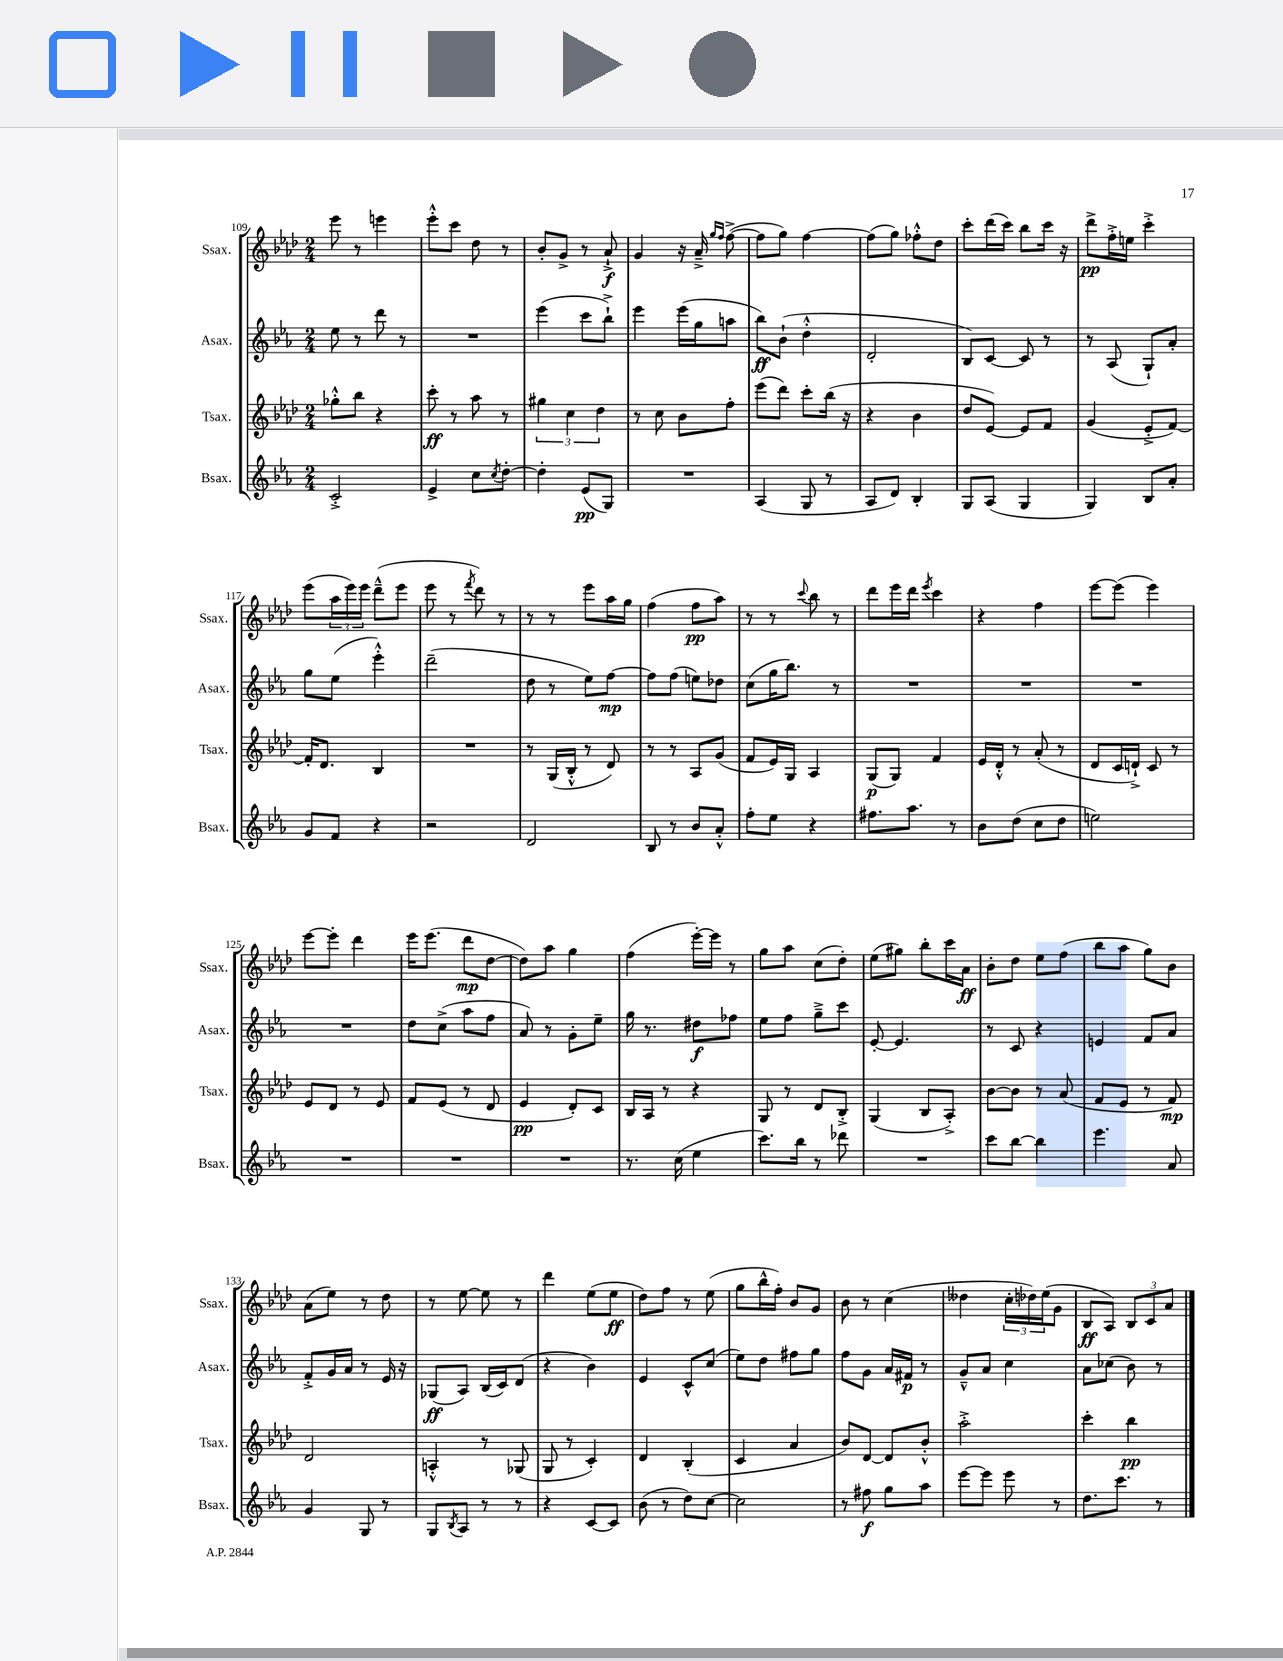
<<
\new StaffGroup <<
\new Staff = "s0" \with { instrumentName = "Ssax." shortInstrumentName = "Ssax." } {
    \clef treble \key aes \major \numericTimeSignature \time 2/4
    ees'''8 r8 e'''4 |
    ees'''8-.-^ c'''8 des''8 r8 |
    bes'8-. g'8-> r8 aes'8-!->\f |
    g'4 r16 aes'16---> \grace { g''16 f''16 } f''8~->( |
    f''8 g''8) f''4~ |
    f''8( g''8) fes''8-.-^ des''8 |
    c'''8-. des'''16( c'''16) bes''8 c'''16 r16 |
    des'''8->\pp f''16-.-> e''16 c'''4-.-> |
    ees'''8( \tuplet 3/2 { aes''16 ees'''16) ees'''16 } des'''8---^( ees'''8 |
    ees'''8 r8 \acciaccatura { f'''8 } des'''8) r8 |
    r8 r8 ees'''8 aes''16 g''16 |
    f''4( f''8\pp aes''8) |
    r8 r8 \appoggiatura { c'''8 } bes''8 r8 |
    des'''8 ees'''16 des'''16 \acciaccatura { ees'''8 } c'''4 |
    r4 f''4 |
    ees'''8~ ees'''8( ees'''4) |
    ees'''8~ ees'''8-. des'''4 |
    ees'''16 ees'''8.( des'''8\mp des''8~ |
    des''8) aes''8 g''4 |
    f''4( ees'''16~-.) ees'''16 r8 |
    g''8 aes''8 c''8( des''8-.) |
    ees''8( gis''8) bes''8-. c'''16 aes'16\ff |
    bes'8-. des''8 ees''8 f''8( |
    bes''8 aes''8 g''8) bes'8 |
    aes'8( ees''8) r8 des''8 |
    r8 ees''8~ ees''8 r8 |
    des'''4 ees''8( ees''8\ff |
    des''8) f''8 r8 ees''8( |
    g''8 bes''16-^ f''16-.) bes'8 g'8 |
    bes'8 r8 c''4( |
    deses''4 \tuplet 3/2 { c''16-. des''16) ees''16( } g'8 |
    bes8\ff aes8) \tuplet 3/2 { bes8 c'8 aes'8 } \bar "|." |
}
\new Staff = "s1" \with { instrumentName = "Asax." shortInstrumentName = "Asax." } {
    \clef treble \key ees \major \numericTimeSignature \time 2/4
    ees''8 r8 d'''8 r8 |
    R2 |
    ees'''4( c'''8 bes''8-!->) |
    ees'''4 ees'''16( g''16 a''8 |
    bes''8\ff) bes'8-!( d''4-.-^ |
    d'2-. |
    bes8) c'8~ c'8 r8 |
    r8 aes8( g8-!) aes'8-. |
    g''8 ees''8( ees'''4-.-^) |
    d'''2--( |
    d''8 r8 ees''8) f''8~\mp |
    f''8 f''8( e''8) des''8 |
    c''8( g''16 bes''8.) r8 |
    R2 |
    R2 |
    R2 |
    R2 |
    d''8 c''8->( aes''8 f''8 |
    aes'8) r8 g'8-. ees''8-- |
    g''16 r8. dis''8\f fes''8 |
    ees''8 f''8 g''8---> c'''8 |
    ees'8~-. ees'4. |
    r8 c'8 r4 |
    e'4 f'8 aes'8 |
    f'8-.-> g'16 aes'16 r8 ees'16 r16 |
    ges8\ff( aes8) bes16( c'16) d'8( |
    r4 bes'4) |
    ees'4 c'8-^ c''8( |
    ees''8) d''8 fis''8 g''8 |
    f''8 g'8 aes'16 fis'16\p r8 |
    g'8---^ aes'8 c''4 |
    aes'8 ces''8( bes'8) r8 \bar "|." |
}
\new Staff = "s2" \with { instrumentName = "Tsax." shortInstrumentName = "Tsax." } {
    \clef treble \key aes \major \numericTimeSignature \time 2/4
    ges''8-.-^ bes''8 r4 |
    c'''8-.\ff r8 aes''8 r8 |
    \tuplet 3/2 { gis''4 c''4 des''4 } |
    r8 c''8 bes'8 f''8-. |
    ees'''8( des'''8) c'''8-. bes''16( r16 |
    r4 bes'4 |
    des''8 ees'8~) ees'8 f'8 |
    g'4( ees'8-.-> f'8~) |
    f'16-. des'8. bes4 |
    R2 |
    r8 g16( bes16-.-^ r8 des'8) |
    r8 r8 aes8 g'8( |
    f'8 ees'16) g16 aes4 |
    g8\p( g8) f'4 |
    ees'16 des'16-.-^ r8 aes'8-.( r8 |
    des'8 c'16 d'16-!->) c'8 r8 |
    ees'8 des'8 r8 ees'8 |
    f'8 ees'8( r8 des'8 |
    ees'4\pp des'8-.) c'8 |
    bes16 aes16 r8 r4 |
    g8 r8 des'8 bes8-.-> |
    g4( bes8 aes8-.->) |
    bes'8~ bes'8 r8 aes'8( |
    f'8 ees'8 r8 f'8\mp) |
    des'2 |
    a4-.-^ r8 ges8( |
    g8 r8 c'4-.) |
    des'4 bes4-.( |
    c'4 aes'4 |
    bes'8) des'8~ des'8 bes'8-.-^ |
    aes''2-.-> |
    c'''4-. bes''4\pp \bar "|." |
}
\new Staff = "s3" \with { instrumentName = "Bsax." shortInstrumentName = "Bsax." } {
    \clef treble \key ees \major \numericTimeSignature \time 2/4
    c'2-.-> |
    ees'4-> c''8 \acciaccatura { c''8 } d''8~-. |
    d''4-. ees'8\pp( g8) |
    R2 |
    aes4( g8 r8 |
    aes8 d'8) bes4-. |
    g8 aes8( g4 |
    g4) bes8 aes'8-. |
    g'8 f'8 r4 |
    r2 |
    d'2 |
    bes8 r8 bes'8 aes'8-.-^ |
    f''8-. ees''8 r4 |
    fis''8. aes''8. r8 |
    bes'8 d''8( c''8 d''8 |
    e''2) |
    R2 |
    R2 |
    R2 |
    r8. c''16( ees''4 |
    c'''8.) bes''16 r8 des'''8 |
    R2 |
    c'''8 bes''8~ bes''4 |
    ees'''4. aes'8 |
    g'4 g8 r8 |
    g8 \acciaccatura { bes8 } aes8 r8 r8 |
    r4 c'8~ c'8 |
    bes'8( r8 d''8) c''8~ |
    c''2 |
    r8 fis''8\f g''8 aes''8 |
    ees'''8~ ees'''8 ees'''8 r8 |
    d''8. c'''8. r8 \bar "|." |
}
>>
>>
\layout { \context { \Score currentBarNumber = #109 } }
